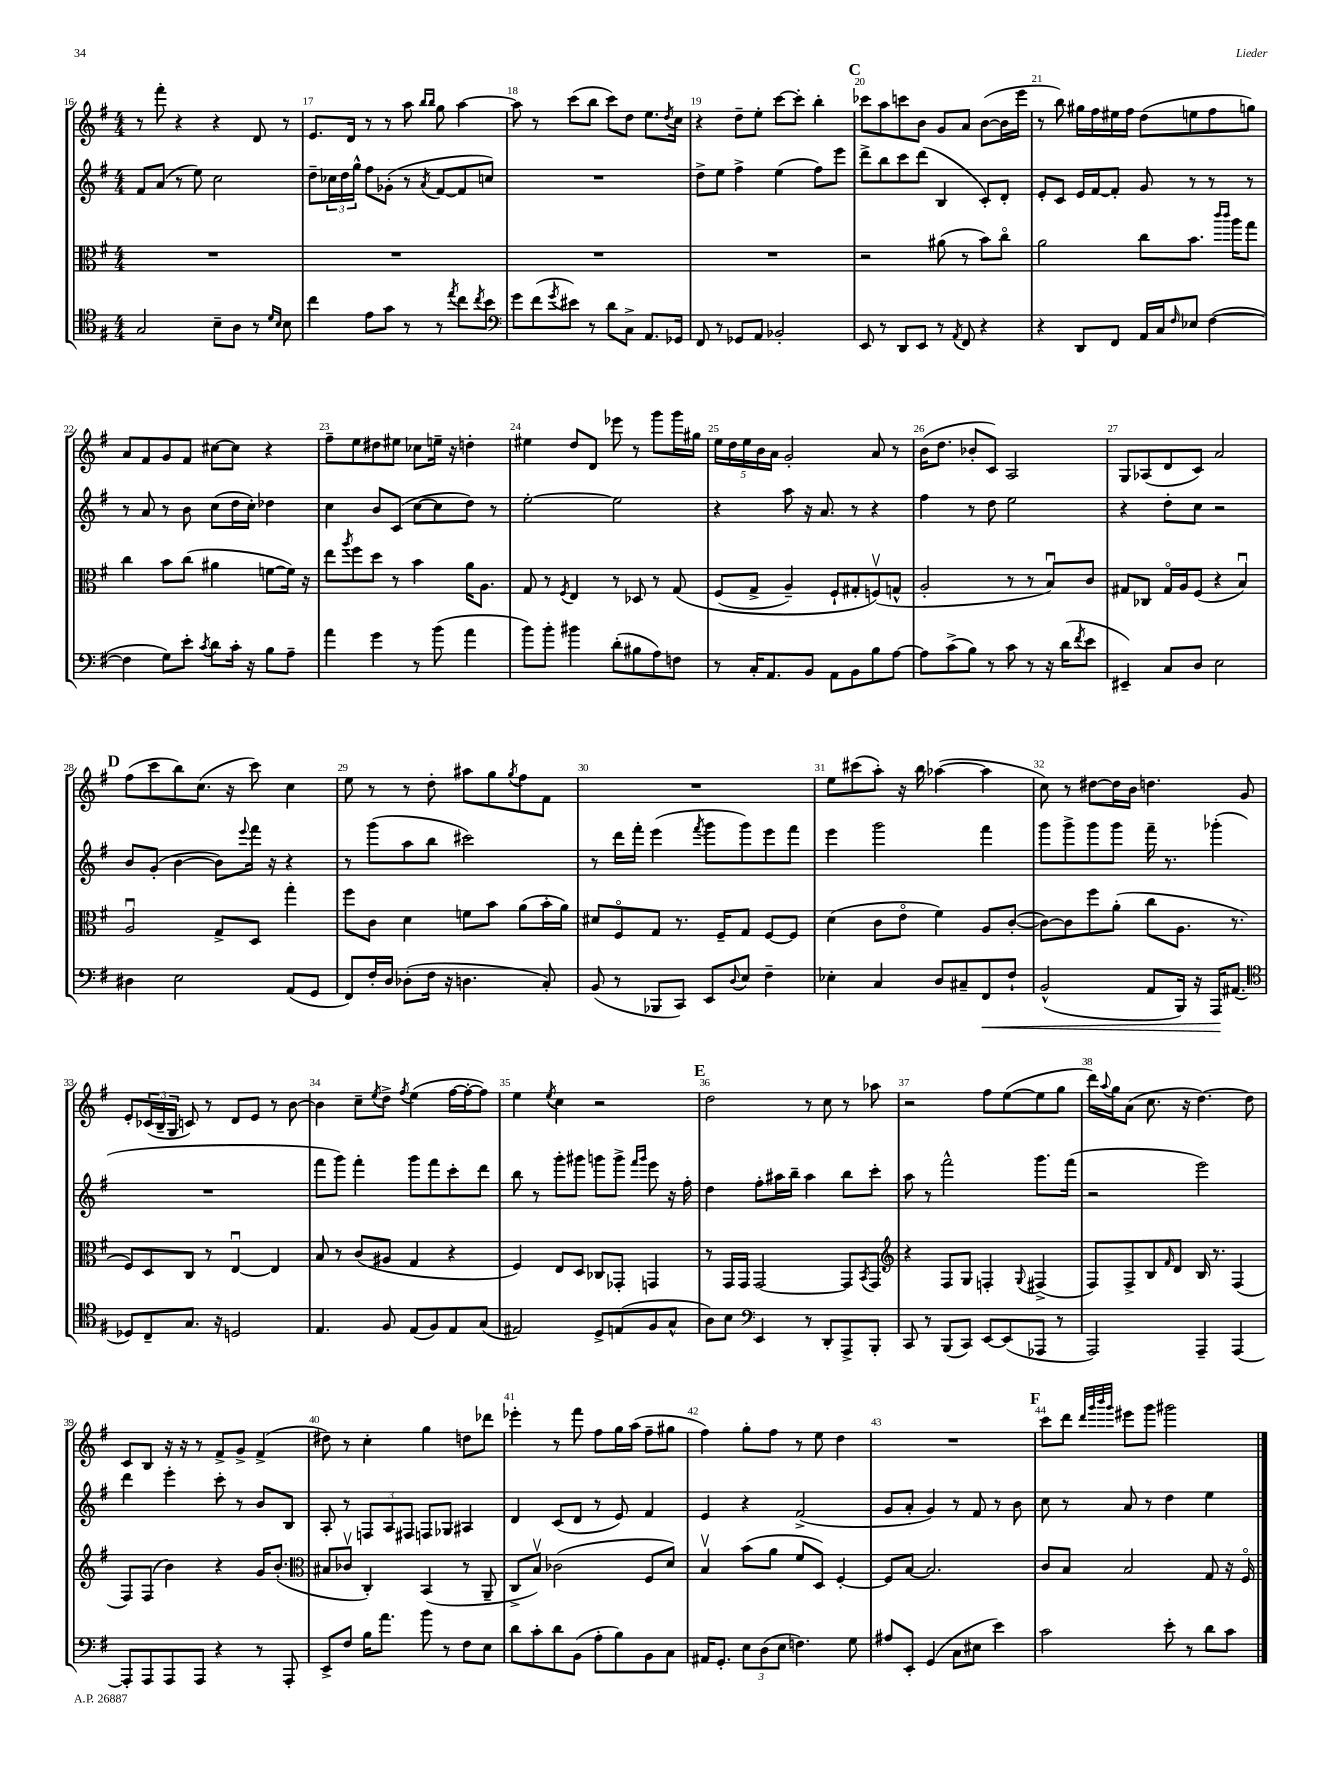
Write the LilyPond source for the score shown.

<<
\new StaffGroup <<
\new Staff = "s0" {
    \clef treble \key g \major \numericTimeSignature \time 4/4
    r8 fis'''8-. r4 r4 d'8 r8 |
    e'8. d'16 r8 r8 a''8 \grace { b''16 b''16 } g''8 a''4~ |
    a''8 r8 c'''8( b''8 c'''8) d''8 e''8. \acciaccatura { d''8 } c''16 |
    r4 d''8-- e''8-. c'''8~ c'''8-. b''4-. |
    \mark \markup { \bold "C" } ces'''8 a''8 c'''8 b'8 g'8 a'8 b'8~( b'16 e'''16 |
    r8 b''8) gis''16 fis''16 eis''16 fis''16 d''8( e''8 fis''8 g''8) |
    a'8 fis'8 g'8 fis'8 cis''8~ cis''8 r4 |
    fis''8-- e''8 dis''8 eis''8 ces''8 e''16-- r16 d''4-. |
    eis''4 d''8 d'8 ees'''8 r8 g'''8 g'''16 gis''16 |
    \tuplet 5/4 { e''16 d''16 e''16 b'16 a'16 } g'2-. a'8 r8 |
    b'16( d''8. bes'8-. c'8) a2 |
    g8 aes8( d'8 c'8) a'2 |
    \mark \markup { \bold "D" } fis''8( c'''8 b''8) c''8.( r16 c'''8) c''4 |
    e''8 r8 r8 d''8-. ais''8 g''8 \acciaccatura { g''8 } fis''8 fis'8 |
    R1 |
    e''8 cis'''8( a''8-.) r16 b''16 aes''4~( aes''4 |
    c''8) r8 dis''8~ dis''16 b'16 d''4. g'8 |
    e'8-. \tuplet 3/2 { ces'16( b16-- g16 } c'8) r8 d'8 e'8 r8 b'8~ |
    b'4 c''8-- \acciaccatura { e''8 } d''8-> \acciaccatura { fis''8 } e''4( fis''16~ fis''16~-. fis''8) |
    e''4 \acciaccatura { e''8 } c''4 r2 |
    \mark \markup { \bold "E" } d''2 r8 c''8 r8 aes''8 |
    r2 fis''8 e''8~( e''8 g''8 |
    d'''16) \appoggiatura { a''8 } g''16 a'8( c''8. r16 d''4.~) d''8 |
    c'8 b8 r16 r16 r8 fis'8-> g'8-> fis'4->( |
    dis''8) r8 c''4-. g''4 d''8 des'''8 |
    ees'''4-. r8 fis'''8 fis''8 g''16 a''16( fis''8-- gis''8 |
    fis''4) g''8-. fis''8 r8 e''8 d''4 |
    R1 |
    \mark \markup { \bold "F" } c'''8 d'''8 \grace { d'''32 g'''32 b'''32 g'''32 } eis'''8 g'''8 gis'''2 \bar "|." |
}
\new Staff = "s1" {
    \clef treble \key g \major \numericTimeSignature \time 4/4
    fis'8 a'8( r8 e''8) c''2 |
    d''8-- \tuplet 3/2 { ces''16 d''16 g''16-^ } fis''8 ges'8-.( r8 \acciaccatura { a'8 } fis'8~ fis'8 c''8) |
    R1 |
    d''8-> e''8 fis''4-> e''4( fis''8) e'''8 |
    \mark \markup { \bold "C" } d'''8-> b''8 c'''8 d'''8( b4 c'8-.) d'8-. |
    e'8-. c'8 e'16 fis'16~ fis'8-. g'8 r8 r8 r8 |
    r8 a'8 r8 b'8 c''8( d''16 c''16-.) des''4 |
    c''4 b'8 c'8( c''8~ c''8 d''8) r8 |
    e''2~-. e''2 |
    r4 a''8 r16 a'8. r8 r4 |
    fis''4 r8 d''8 e''2 |
    r4 d''8-. c''8 r2 |
    \mark \markup { \bold "D" } b'8 g'8-.( b'4~ b'8) \appoggiatura { e'''8 } fis'''16 r16 r4 |
    r8 g'''8( a''8 b''8 cis'''2) |
    r8 d'''16 fis'''16-. e'''4( \acciaccatura { fis'''8 } g'''8 g'''8) e'''8 fis'''8 |
    e'''4 g'''2 fis'''4 |
    g'''8 g'''8-> g'''8 g'''8 fis'''16-- r8. ges'''4-.( |
    R1 |
    fis'''8 g'''8) fis'''4-. g'''8 fis'''8 c'''8-. d'''8 |
    b''8 r8 g'''8-. gis'''8 g'''8 g'''8-> \grace { fis'''16 g'''16 } e'''8 r16 fis''16-. |
    \mark \markup { \bold "E" } d''4 fis''8-. ais''16 b''16-- ais''4 b''8 c'''8-. |
    a''8 r8 fis'''2-^ g'''8. fis'''16( |
    r2 e'''2) |
    d'''4 e'''4-. c'''8-. r8 b'8 b8 |
    a8-. r8 \tuplet 3/2 { f8 a8 fis8 } f8 ges8 ais4 |
    d'4 c'8( d'8 r8 e'8) fis'4 |
    e'4 r4 fis'2->( |
    g'8 a'8-. g'4) r8 fis'8 r8 b'8 |
    \mark \markup { \bold "F" } c''8 r8 a'8 r8 d''4 e''4 \bar "|." |
}
\new Staff = "s2" {
    \clef alto \key g \major \numericTimeSignature \time 4/4
    R1 |
    R1 |
    R1 |
    R1 |
    \mark \markup { \bold "C" } r2 ais'8( r8 b'8) c''8\flageolet |
    a'2 c''8 b'8. \grace { c'''16 c'''16 } a''16 g''8 |
    c''4 b'8 c''8( ais'4 f'8~ f'16) r16 |
    e''8 \acciaccatura { a''8 } fis''8 d''8 r8 b'4 a'16 a8. |
    g8 r8 \acciaccatura { fis8 } e4 r8 des8 r8 g8\( |
    fis8( g8-> a4--) fis8-! gis8-. f8\upbow(\) g8-^ |
    a2-. r8 r8 b8\downbow) c'8 |
    gis8 ces8 gis16\flageolet a16 fis8( r4 b4\downbow) |
    \mark \markup { \bold "D" } a2\downbow g8-> d8 g''4-. |
    fis''8 c'8 d'4 f'8 b'8 a'8( b'16-. a'16) |
    dis'8 fis8\flageolet g8 r8. fis16-- g8 fis8~ fis8 |
    d'4( c'8 e'8\flageolet fis'4) a8 c'8~-.( |
    c'8~) c'8 fis''8 a'8-.( c''8 a8. r8. |
    fis8) d8 c8 r8 e4~\downbow e4 |
    b8 r8 c'8( ais8 g4 r4 |
    fis4) e8 d8 ces8 ges,8-. g,4 |
    \mark \markup { \bold "E" } r8 g,16 g,16 g,2~ g,8 \acciaccatura { b,8 } g,8 |
    \clef treble r4 fis8 g8 f4-. \appoggiatura { g8 } fis4->( |
    fis8) fis8-> b8 \grace { fis'16 } d'8 b16 r8. fis4( |
    fis8) fis8( b'4) r4 g'16 b'8.-.( |
    \clef alto bis8 ces'8\upbow c4-.) b,4( r8 a,8-- |
    c8-> b8\upbow) ces'2( fis8 d'8) |
    b4\upbow b'8( a'8 fis'8 d8) fis4~-. |
    fis8 b8~ b2. |
    \mark \markup { \bold "F" } c'8 b8 b2 g8 r16 fis16\flageolet \bar "|." |
}
\new Staff = "s3" {
    \clef tenor \key g \major \numericTimeSignature \time 4/4
    g2 b8-- a8 r8 \grace { d'16 b16 } b8 |
    c''4 e'8 g'8 r8 r8 \acciaccatura { e''8 } c''8 \acciaccatura { c''8 } b'8 |
    \clef bass g'8 fis'8( \acciaccatura { g'8 } eis'8) r8 d'8 c8-> a,8. ges,16 |
    fis,8 r8 ges,8 a,8 bes,2-. |
    \mark \markup { \bold "C" } e,8 r8 d,8 e,8 r8 \acciaccatura { a,8 } fis,8 r4 |
    r4 d,8 fis,8 a,16 c16 \grace { fis16 } ees8 fis4~( |
    fis4 g8) e'8-. \acciaccatura { c'8 } d'8 c'16-. r16 b8 a8-- |
    a'4 g'4 r8 b'8( a'4 |
    b'8) b'8-. bis'4 d'8-.( bis8 a8) f8 |
    r8 c16-. a,8. b,8 a,8 b,8 b8 a8~ |
    a8 c'8->( b8) r8 c'8 r8 r16 d'16( \acciaccatura { fis'8 } e'8 |
    eis,4--) c8 d8 e2 |
    \mark \markup { \bold "D" } dis4 e2 a,8( g,8 |
    fis,8) fis16-. d16 des8-.( fis16 r16 d4. c8-.) |
    b,8( r8 bes,,8 c,8) e,8 \appoggiatura { d8 } e8 fis4-- |
    ees4-. c4 d8 cis8-- fis,8\< fis8-! |
    b,2-^( a,8 b,,16) r16 a,,16\! ais,8.( |
    \clef tenor des8) c8-- g8. r16 d2 |
    e4. fis8 e8( fis8) e8 g8( |
    eis2) d8-> e8( fis8 g8-^ |
    \mark \markup { \bold "E" } a8) b8 \clef bass e,4 r8 d,8-. a,,8-> b,,8-. |
    c,8 r8 b,,8( c,8) e,8~ e,8( aes,,8 r8 |
    a,,2) a,,4-- a,,4~ |
    a,,8-. a,,8 a,,8 a,,8 r4 r8 a,,8-. |
    e,8-> fis8 b16 a'8. b'8 r8 fis8 e8 |
    d'8 c'8-. d'8 b,8( a8-. b8) b,8 c8 |
    ais,16 g,8.-. \tuplet 3/2 { e8 d8( e8 } f4.) g8 |
    ais8 e,8-. g,4( c8 eis8 e'4) |
    \mark \markup { \bold "F" } c'2 e'8-. r8 d'8 c'8 \bar "|." |
}
>>
>>
\layout { \context { \Score currentBarNumber = #16 \override BarNumber.break-visibility = ##(#f #t #t) barNumberVisibility = #all-bar-numbers-visible } }
